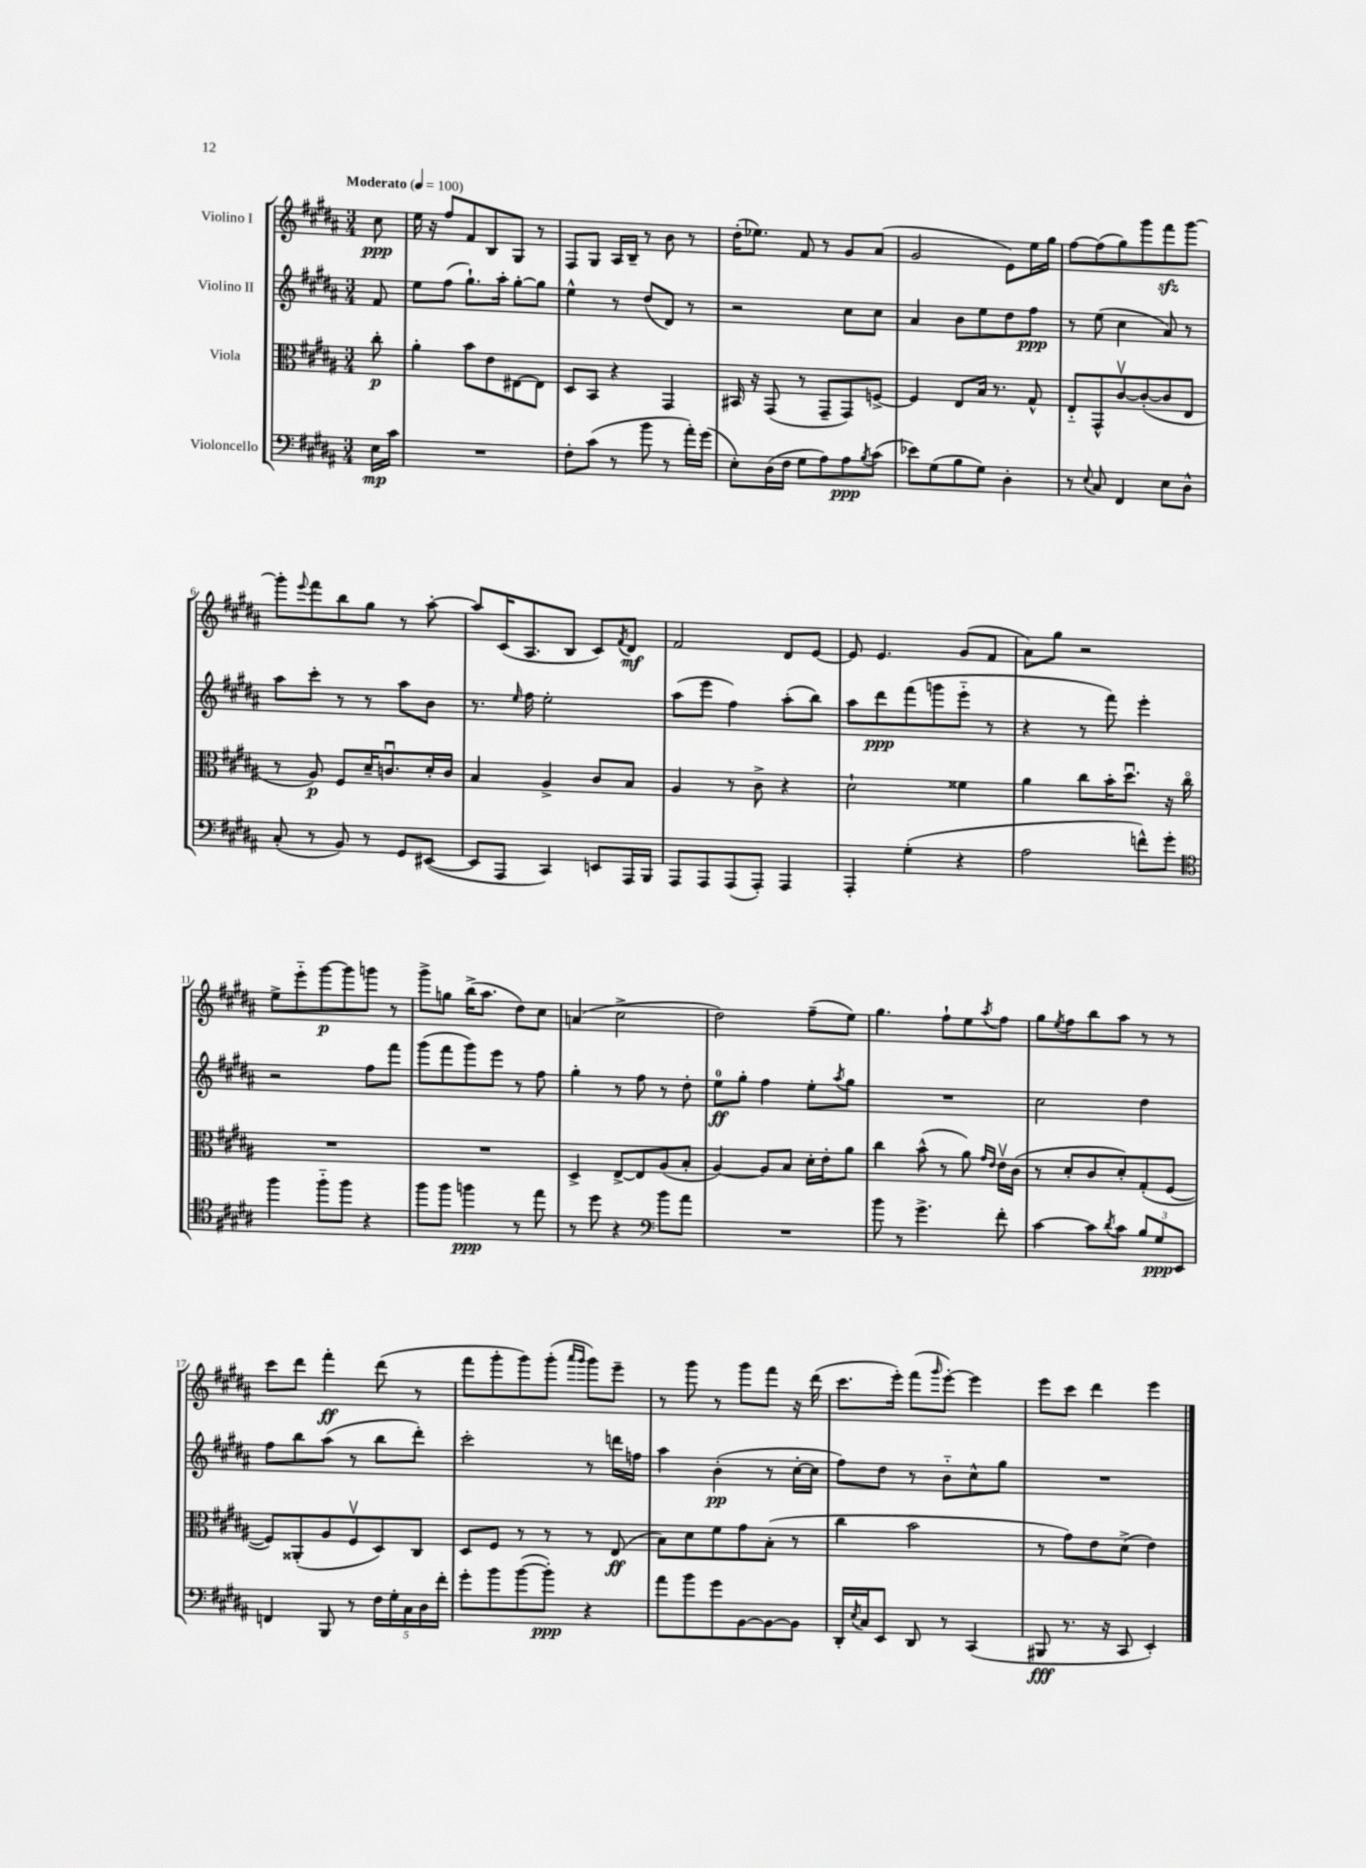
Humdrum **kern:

**kern	**kern	**kern	**kern
*staff4	*staff3	*staff2	*staff1
*clefF4	*clefC3	*clefG2	*clefG2
*k[f#c#g#d#a#]	*k[f#c#g#d#a#]	*k[f#c#g#d#a#]	*k[f#c#g#d#a#]
*M3/4	*M3/4	*M3/4	*M3/4
*MM100	*MM100	*MM100	*MM100
16E\LL	8cc#'\	8f#/	8cc#\
16c#\JJ	.	.	.
=	=	=	=
2.r	4a#'\	8ee\L	16ee\
.	.	.	16r
.	.	(8ff#\J	8ff#/L
.	8b\L	8.gg#`\L)	8f#/
.	8e\	.	8B/
.	.	16aa#'\Jk	.
.	[8E#\	[8gg#'\L	8G#/J
.	8E#\]J	8gg#\]J	8r
=	=	=	=
8F#'\L	8D#/L	4ee^^\	8F#/L
(8c#\J	8BB/J	.	8G#/J
8r	4r	8r	16A#/LL
.	.	.	16B~/JJ
8b\	.	(8dd#/L	8r
8r	4GG#/	8d#/J)	8b\
16a#'\LL)	.	8r	8r
(16g#\JJ	.	.	.
=	=	=	=
8E'\L)	16BB#/	2r	(16dd#'\LK
.	16r	.	8.ee-\J)
(16D#\L	(8GG#/	.	.
16F#\JJ	.	.	.
8G#\L	8r	.	8f#/
8A#\)	8GG#~/L	.	8r
8A#\	8GG#/)	8cc#\L	8g#/L
8qB/	.	.	.
(8c#\J	[8F^/J	8cc#\J	(8a#/J
=	=	=	=
8e-\L)	4F/]	4a#/	2g#/
(8G#\	.	.	.
8B\	8E/L	8b\L	.
8G#\J)	16B/Jk	8ee\	.
.	8.r	.	.
4D#'\	.	8dd#\	8e\L)
.	8G#^^/	8ff#\J	16ee\L
.	.	.	16gg#\JJ
=	=	=	=
8r	8E'~/L	8r	[8ff#\L
8qqE/	.	.	.
8C#/	8GG#^^/	(8ee\	(8ff#\]
4FF#/	[8c#v/	4cc#\	8gg#\)
.	(8c#'/_	.	8ggg#\
8E\L	8c#/]	8a#/)	8fff#\
8D#^^\J	8E/J	8r	[8ggg#\J
=	=	=	=
(8C#'/	8r	8aa#\L	8ggg#'\]L
.	.	.	8qqeee/
8r	8A#/)	8ccc#'\J	8fff#\
8BB/)	8F#/L	8r	8bb\
8r	16d#~/K	8r	8gg#\J
.	8.cu/	.	.
8GG#/L	.	8aa#\L	8r
([8EE#/J	16d#'/L	8b\J	[8aa#'\
.	16c/JJ	.	.
=	=	=	=
8EE#/]L	4B/	8.r	8aa#/]L
8AAA#/J	.	.	(16c#/K
.	.	16qqee/	.
.	.	16ff#\	8.A#/
4CC#/)	4A#^/	2ee'\	.
.	.	.	8B/J
8EE/L	8c#/L	.	8c#/L)
.	.	.	8qf#/
16AAA#/L	8B/J	.	8d#/J
16BBB/JJ	.	.	.
=	=	=	=
8AAA#/L	4A#/	(8aa#\L	2f#/
8AAA#/	.	8eee\J	.
(8AAA#/	8r	4ff#\)	.
8AAA#'/J)	8c#^\	.	.
4AAA#/	4r	(8aa#'\L	8d#/L
.	.	8bb\J)	[8e/J
=	=	=	=
4AAA#'/	2d#`\	8aa#\L	8e/]
.	.	8ddd#\	4.e/
(4G#'\	.	(8fff#\	.
.	.	8ggg\	.
4r	4f##\	8eee'~\J	(8g#/L
.	.	8r	8f#/J
=	=	=	=
2A#\	4a#\	4r	8a#\L)
.	.	.	8gg#\J
.	8cc#\L	8r	2r
.	16b'\K	8fff#\)	.
.	8.dd#u\J	.	.
8f^^\L)	.	4eee'\	.
8g#'\J	16r	.	.
.	16cc#o\	.	.
=	=	=	=
*clefC4	*	*	*
4ff#\	2.r	2r	8ee^\L
.	.	.	8eee'~\
8ff#'~\L	.	.	[8ggg#\
8ff#\J	.	.	8ggg#\]
4r	.	8ff#\L	8ggg\J
.	.	8fff#\J	8r
=	=	=	=
8ff#\L	2.r	(8ggg#\L	8ggg#^\L
8ff#\J	.	8fff#\	8gg\J
4ff\	.	8ggg#\)	(16bb^\LK
.	.	.	8.aa#\J
.	.	8eee\J	.
8r	.	8r	8dd#\L)
8ee\	.	8ff#\	8cc#\J
=	=	=	=
8r	4D#^/	4gg#'\	(4a/
8dd#\	.	.	.
4r	[8E^/L	8r	2cc#^\
.	8E/]	8ff#\	.
*clefF4	*	*	*
8b\L	(8A#/	8r	.
8a#\J	8B'/J	8dd#'\	.
=	=	=	=
2.r	[4A#/)	8ee\L	2dd#\)
.	.	8gg#'\J	.
.	8A#/]L	4ff#\	.
.	8B/J	.	.
.	16d#'\LL	8ee'\L	(8ff#~\L
.	16e'\J	.	.
.	.	8qaa#/	.
.	8a#\J	8gg#\J	8ee\J)
=	=	=	=
8b\	4cc#\	2.r	4.gg#\
8r	.	.	.
4.g#^\	(8b^^\	.	.
.	8r	.	8ff#`\L
.	8a#\)	.	8ee\
.	16qqg#/LL	.	.
.	16qqe/JJ	.	8qaa#/
8f#'\	16ev\LL	.	8ff#\J
.	(16c#\JJ	.	.
=	=	=	=
[4c#\	8r	2cc#\	8gg#\L
.	.	.	8qee/
.	8d#'/L	.	8ff#\
8c#\]L	8c#/	.	8bb\
8qd#/	.	.	.
8c#\J	8d#'/)	.	8aa#\J
12B/L	(8G#'/	4dd#\	8r
12G#/	.	.	.
.	[8F#/J	.	8r
12EE/J	.	.	.
=	=	=	=
4FF/	8F#/]L)	8ff#\L	8ccc#\L
.	(8AA##'/	8bb\	8ddd#\J
8BBB/	8A#/	(8aa#\J	4fff#'\
8r	8F#v/	8r	.
20F#\LL	8D#/)	8bb\L	(8ddd#\
20G#'\	.	.	.
20C#\	.	.	.
.	8C#/J	8ddd#'\J)	8r
20D#\	.	.	.
20f#'\JJ	.	.	.
=	=	=	=
8g#'\L	8D#/L	2ccc#'\	8fff#\L
8b\	8F#/J	.	8ggg#'\
([8b\	8r	.	8ggg#\)
8b'\]J)	8r	.	(8ggg#'\J
.	.	.	16qqaaa#/LL
.	.	.	16qqggg#/JJ
4r	8r	8r	8ggg#\L)
.	(8E/	16ddd\LL	8eee~\J
.	.	16ff\JJ	.
=	=	=	=
8a#\L	8B\L)	4aa#\	8r
8b\	8d#\	.	8ggg#\
8g#\	8f#\	(4b'\	8r
[8BB\	8g#\	.	8ggg#\L
8BB\_	(8B'\J	8r	8fff#\J
8BB\]J	8r	[16cc#'\LL	16r
.	.	16cc#\]JJ	(16ddd#\
=	=	=	=
16DD#'/LL	4cc#\	8ff#\L)	8.ccc#\L
8qE/	.	.	.
16C#/J	.	.	.
8EE/J	.	8dd#\J	.
.	.	.	16eee'\Jk)
8DD#/	2b\	8r	(8fff#\L
.	.	.	16qqggg#/
8r	.	8b'~\L	[8eee'\J)
(4CC#/	.	8cc#^^\	4eee\]
.	.	8gg#\J	.
=	=	=	=
8BBB#/	8r	2.r	8eee\L
8.r	8g#\L)	.	8ccc#\J
.	8e\	.	4ddd#\
16r	.	.	.
8CC#/	(8d#^\J	.	.
4EE'/)	4e\)	.	4eee\
==	==	==	==
*-	*-	*-	*-
